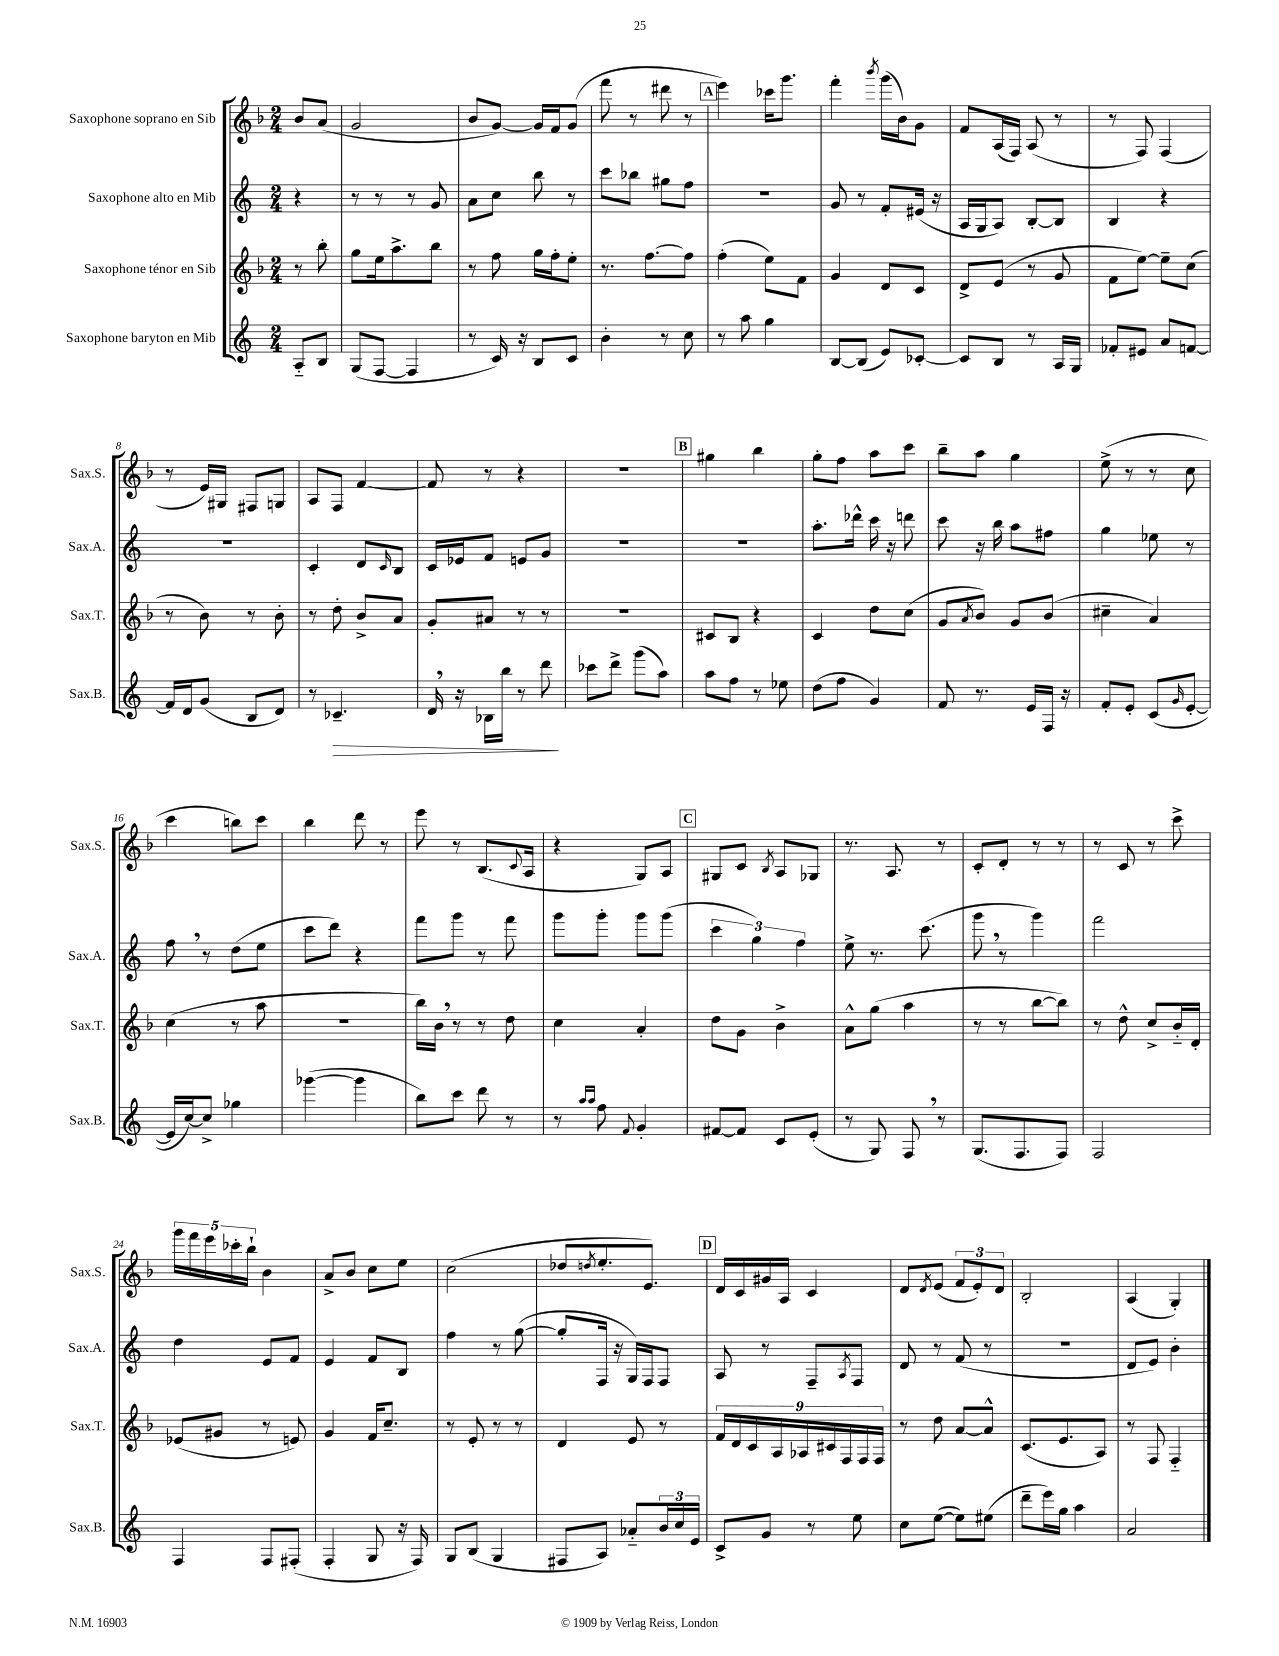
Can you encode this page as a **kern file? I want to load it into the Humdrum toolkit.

**kern	**dynam	**kern	**kern	**kern
*part4	*part4	*part3	*part2	*part1
*staff4	*staff4	*staff3	*staff2	*staff1
*I"Saxophone baryton en Mib	*	*I"Saxophone ténor en Sib	*I"Saxophone alto en Mib	*I"Saxophone soprano en Sib
*I'Sax.B.	*	*I'Sax.T.	*I'Sax.A.	*I'Sax.S.
*clefG2	*	*clefG2	*clefG2	*clefG2
*k[]	*	*k[b-]	*k[]	*k[b-]
*M2/4	*	*M2/4	*M2/4	*M2/4
=	=	=	=	=
8A/L	.	8r	4r	8b-/L
8B/J	.	8bb-'\	.	(8a/J
=1	=1	=1	=1	=1
(8G/L	.	8gg\L	8r	2g/
[8F/J	.	16ee\k	8r	.
.	.	8.aa^\	.	.
4F/]	.	.	8r	.
.	.	8bb-\J	8g/	.
=2	=2	=2	=2	=2
8r	.	8r	8a\L	8b-/L
16c/)	.	8ff\	8cc\J	[8g/J)
16r	.	.	.	.
8B/L	.	16gg\LL	8bb\	16g/LL]
.	.	16ff'\J	.	16f/J
8c/J	.	8ee'\J	8r	(8g/J
=3	=3	=3	=3	=3
4b'\	.	8.r	8ccc\L	8fff\
.	.	.	8bb-X\J	8r
.	.	[8.ff\L	.	.
8r	.	.	8gg#X\L	8ddd#X\
8cc\	.	8ff\J]	8ff\J	8r
!!LO:REH:place=s1:t=A
=4	=4	=4	=4	=4
8r	.	(4ff'\	2r	4eee\)
8aa\	.	.	.	.
4gg\	.	8ee\L)	.	16ccc-X\KL
.	.	.	.	8.ggg\J
.	.	8f\J	.	.
=5	=5	=5	=5	=5
[8B/L	.	4g/	8g/	4fff'\
(8B/J]	.	.	8r	.
.	.	.	.	8qbbb-/
8e/L)	.	8d/L	8f'/L	(16ggg\LL
.	.	.	.	16b-\J)
[8c-X'/J	.	8c/J	(16e#X/Jk	8g\J
.	.	.	16r	.
=6	=6	=6	=6	=6
8c-/L]	.	8d^/L	16A/LL	8f/L
.	.	.	16G/J	.
8B/J	.	(8e/J	8A/J)	(16A/L
.	.	.	.	16F/JJ)
8r	.	8r	[8B'/L	(8A/
16A/LL	.	8g/	8B/J]	8r
16G/JJ	.	.	.	.
=7	=7	=7	=7	=7
8f-X'/L	.	8f\L	4B/	8r
8e#X/J	.	[8ee\J)	.	8F/)
8a/L	.	8ee~\L]	4r	(4F/
[8fn/J	.	(8cc\J	.	.
!!LO:LB:g=z
=8	=8	=8	=8	=8
16f/LL]	.	8r	2r	8r
16d/J	.	.	.	.
(8g/J	.	8b-\)	.	16e/LL)
.	.	.	.	16G#X/JJ
8B/L	.	8r	.	8F#X/L
8d/J)	.	8b-'\	.	8Gn/J
=9	=9	=9	=9	=9
8r	.	8r	4c'/	8A/L
!	!LO:HP:b	!	!	!
4.c-X~/	>	8dd'\	.	8F/J
.	.	8b-^/L	8d/L	[4f/
.	.	.	16qqc/	.
.	.	8a/J	8B/J	.
=10	=10	=10	=10	=10
16d,/	.	8g'/L	16c/LL	8f/]
16r	.	.	16e-X/J	.
16B-X\LL	.	8a#X/J	8f/J	8r
16bb\JJ	.	.	.	.
8r	.	8r	8en/L	4r
8ddd\	.	8r	8g/J	.
.	]	.	.	.
=11	=11	=11	=11	=11
8ccc-X\L	.	2r	2r	2r
8ddd^\J	.	.	.	.
(8ggg\L	.	.	.	.
8aa\J)	.	.	.	.
!!LO:REH:place=s1:t=B
=12	=12	=12	=12	=12
8aa\L	.	8c#X/L	2r	4gg#X\
8ff\J	.	8B-/J	.	.
8r	.	4r	.	4bb-\
8ee-X\	.	.	.	.
=13	=13	=13	=13	=13
(8dd\L	.	4c/	8.aa'\L	8gg'\L
8ff\J	.	.	.	8ff\J
.	.	.	16ddd-X^^\Jk	.
4g/)	.	8dd\L	16ccc\	8aa\L
.	.	.	16r	.
.	.	(8cc\J	8dddn\	8ccc\J
=14	=14	=14	=14	=14
8f/	.	8g/L	8ccc\	8bb-~\L
.	.	8qa/	.	.
8.r	.	8b-/J)	16r	8aa\J
.	.	.	16bb\	.
.	.	8g/L	8aa\L	4gg\
16e/LL	.	.	.	.
16F/JJ	.	(8b-/J	8ff#X\J	.
16r	.	.	.	.
=15	=15	=15	=15	=15
8f'/L	.	4cc#X~\	4gg\	(8ee^\
8e'/J	.	.	.	8r
(8c/L	.	4a/)	8ee-X\	8r
16qqg/	.	.	.	.
[8e'/J	.	.	8r	8cc\
!!LO:LB:g=z
=16	=16	=16	=16	=16
16e/LL]	.	(4cc\	8ff,\	4ccc\
[16cc/J)	.	.	.	.
8cc^/J]	.	.	8r	.
4gg-X\	.	8r	(8dd\L	8bbn\L)
.	.	8aa\	8ee\J	8ccc\J
=17	=17	=17	=17	=17
([4ggg-X\	.	2r	8ccc\L	4bb-\
.	.	.	8ddd\J)	.
4ggg-\]	.	.	4r	8ddd\
.	.	.	.	8r
=18	=18	=18	=18	=18
8bb\L)	.	16bb-\LL)	8fff\L	8eee\
.	.	16b-,\JJ	.	.
8ccc\J	.	8r	8ggg\J	8r
8ddd\	.	8r	8r	(8.B-/L
8r	.	8dd\	8fff\	.
.	.	.	.	8qqc/
.	.	.	.	16A/Jk
=19	=19	=19	=19	=19
8r	.	4cc\	8ggg\L	4r
16qqaa/LL	.	.	.	.
16qqaa/JJ	.	.	.	.
8ff\	.	.	8ggg'\J	.
8qqf/	.	.	.	.
4g'/	.	4a'/	8ggg\L	8G/L)
.	.	.	(8ggg\J	8A/J
!!LO:REH:place=s1:t=C
=20	=20	=20	=20	=20
[8f#X/L	.	8dd\L	6ccc\	8G#X/L
8f#/J]	.	8g\J	.	8c/J
.	.	.	6gg\)	.
.	.	.	.	8qB-/
8c/L	.	4b-^\	.	8A/L
.	.	.	6ff\	.
(8e'/J	.	.	.	8G-X/J
=21	=21	=21	=21	=21
8r	.	8a^^\L	8ee^\	8.r
8G/)	.	(8gg\J	8.r	.
.	.	.	.	8.A/
8F,/	.	4aa\	.	.
.	.	.	(8.ccc\	.
8r	.	.	.	8r
=22	=22	=22	=22	=22
(8.G/L	.	8r	8ggg,\	8c'/L
.	.	8r	8r	8d'/J
8.F/	.	.	.	.
.	.	[8bb-\L	4ggg\)	8r
8F/J)	.	8bb-\J])	.	8r
=23	=23	=23	=23	=23
2F/	.	8r	2fff\	8r
.	.	8dd^^\	.	8c/
.	.	8cc^/L	.	8r
.	.	16b-/L	.	8ccc^\
.	.	16d'/JJ	.	.
!!LO:LB:g=z
=24	=24	=24	=24	=24
4F/	.	(8e-X/L	4dd\	20ggg\LL
.	.	.	.	20fff\
.	.	.	.	20eee\
.	.	8g#X/J	.	.
.	.	.	.	20ccc-X'\
.	.	.	.	20bb-`\JJ
8F/L	.	8r	8e/L	4b-\
(8F#X'/J	.	8en/)	8f/J	.
=25	=25	=25	=25	=25
4F'/	.	4g/	4e/	8a^/L
.	.	.	.	8b-/J
8G/	.	16f/KL	8f/L	8cc\L
.	.	8.cc~/J	.	.
16r	.	.	8B/J	8ee\J
16F/)	.	.	.	.
=26	=26	=26	=26	=26
8G/L	.	8r	4ff\	(2cc\
(8B/J	.	8e'/	.	.
4G/	.	8r	8r	.
.	.	8r	([8gg\	.
=27	=27	=27	=27	=27
8F#X/L	.	4d/	8gg'/L]	8dd-X/L
.	.	.	.	8qddn/
8A/J)	.	.	16F/Jk	8.ee'/
.	.	.	16r	.
8a-X/L	.	8e/	16G/LL)	.
.	.	.	16F/J	8.e/J)
24b/L	.	8r	8F/J	.
24cc/	.	.	.	.
24e/JJ	.	.	.	.
!!LO:REH:place=s1:t=D
=28	=28	=28	=28	=28
8c^/L	.	18f/LL	8A/	16d/LL
.	.	18d/	.	.
.	.	.	.	16c/
.	.	18c/	.	.
8g/J	.	.	8r	16g#X/
.	.	18A/	.	.
.	.	.	.	16A/JJ
.	.	18A-X/	.	.
8r	.	.	8F~/L	4c/
.	.	18c#X/	.	.
.	.	18F/	.	.
.	.	.	8qA/	.
8ee\	.	.	8F/J	.
.	.	18F/	.	.
.	.	18F/JJ	.	.
=29	=29	=29	=29	=29
8cc\L	.	8r	8d/	8d/L
.	.	.	.	8qd/
([8ee\J	.	8dd\	8r	(8e/J
8ee\L])	.	[8a/L	(8f/	12f/L
.	.	.	.	12e'/)
(8ee#X\J	.	8a^^/J]	8r	.
.	.	.	.	12d/J
=30	=30	=30	=30	=30
8ddd~\L	.	(8.c/L	2r	2B-'/
16eee\L)	.	.	.	.
16gg\JJ	.	8.e/	.	.
4aa\	.	.	.	.
.	.	8A/J)	.	.
=31	=31	=31	=31	=31
2a/	.	8r	8d/L	(4A/
.	.	8F/	8e/J)	.
.	.	4F/	4b'\	4G'/)
==	==	==	==	==
*-	*-	*-	*-	*-
